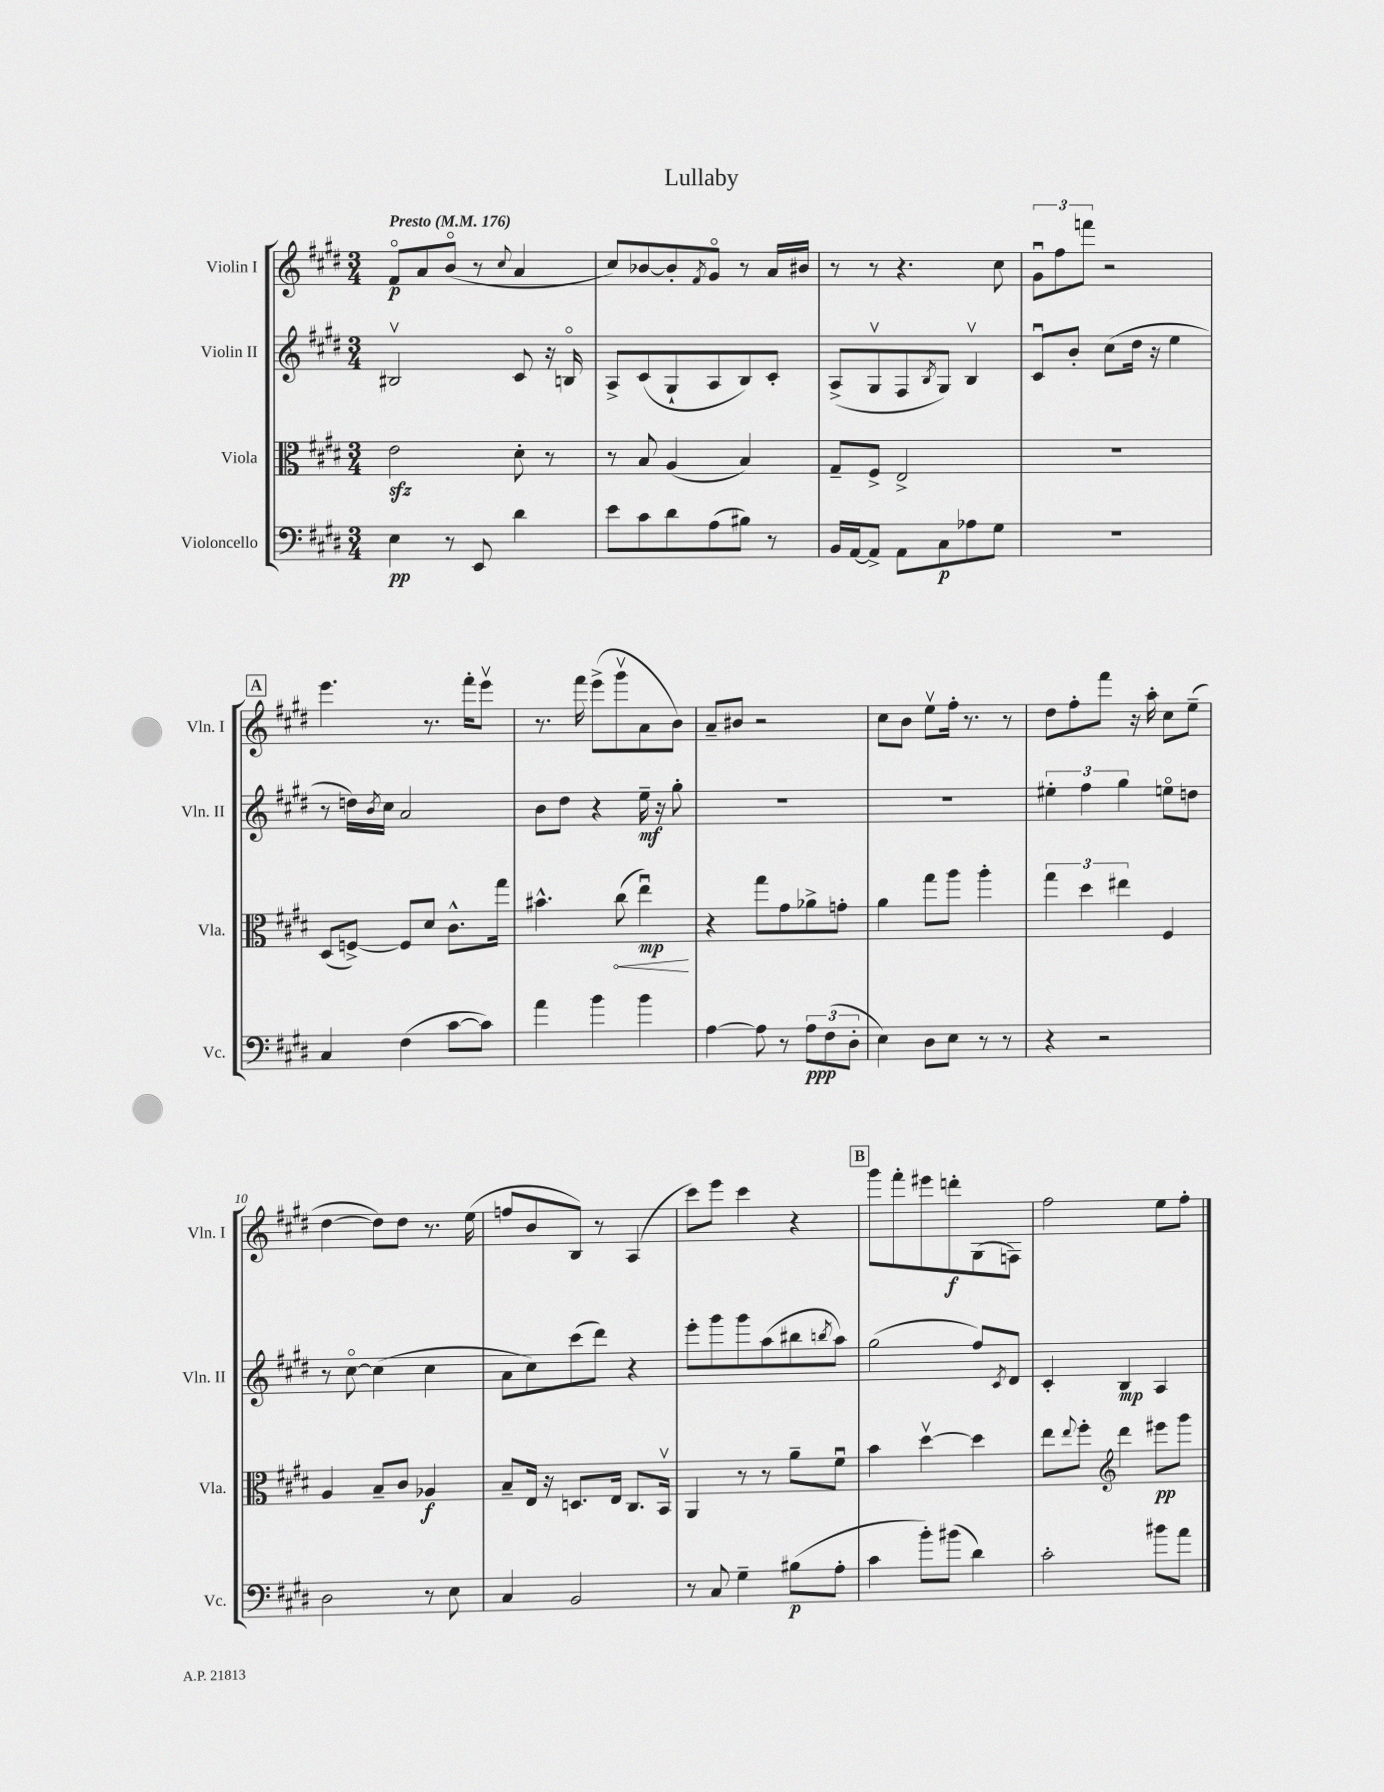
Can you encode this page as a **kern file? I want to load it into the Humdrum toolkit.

**kern	**kern	**kern	**kern
*staff4	*staff3	*staff2	*staff1
*clefF4	*clefC3	*clefG2	*clefG2
*k[f#c#g#d#]	*k[f#c#g#d#]	*k[f#c#g#d#]	*k[f#c#g#d#]
*M3/4	*M3/4	*M3/4	*M3/4
*MM176	*MM176	*MM176	*MM176
4E\	2e\	2B#v/	8f#o/L
.	.	.	8a/
8r	.	.	(8bo/J
8EE/	.	.	8r
.	.	.	8qqcc#/
4d#\	8d#'\	8c#/	4a/
.	8r	16r	.
.	.	16Bo/	.
=	=	=	=
8e\L	8r	8A^/L	8cc#/L)
8c#\	8B/	(8c#/	[8b-/
8d#\	(4A/	8G#`/	8b-'/]
.	.	.	8qf#/
(8A\	.	8A/	8g#o/J
8B#\J)	4B/)	8B/)	8r
8r	.	8c#'/J	16a/LL
.	.	.	16b#/JJ
=	=	=	=
16BB/LL	8G#~/L	(8A^/L	8r
[16AA/J	.	.	.
8AA^/]J	8F#^/J	8G#v/	8r
8AA\L	2E^/	8F#/	4.r
.	.	8qB/	.
8C#\	.	8G#/J)	.
8A-\	.	4Bv/	.
8G#\J	.	.	8cc#\
=	=	=	=
2.r	2.r	8c#u/L	12g#u\L
.	.	.	12ff#\
.	.	8b'/J	.
.	.	.	12fff\J
.	.	(8cc#\L	2r
.	.	16dd#\Jk	.
.	.	16r	.
.	.	4ee\	.
=	=	=	=
4C#/	(8D#/L	8r	4.eee\
.	[8F^/J)	16dd\LL)	.
.	.	8qb/	.
.	.	16cc#\JJ	.
(4F#\	8F/]L	2a/	.
.	8d#/J	.	8.r
[8c#\L	8.c#^^\L	.	.
.	.	.	16fff#'\LK
8c#\]J)	.	.	8eeev\J
.	16gg#\Jk	.	.
=	=	=	=
4a\	4.b#^^\	8b\L	8.r
.	.	8dd#\J	.
.	.	.	16fff#\
4b\	.	4r	(8eee^\L
.	(8cc#\	.	8ggg#v\
4b\	4eeu\)	16ee~\	8a\
.	.	16r	.
.	.	8gg#'\	8b\J)
=	=	=	=
[4A\	4r	2.r	8a~/L
.	.	.	8b#/J
8A\]	8gg#\L	.	2r
8r	8g#\	.	.
12A\L	8a-^\	.	.
(12F#\	.	.	.
.	8g'\J	.	.
12D#'\J	.	.	.
=	=	=	=
4E\)	4a\	2.r	8cc#\L
.	.	.	8b\J
8D#\L	8gg#\L	.	8eev\L
8E\J	8aa\J	.	16ff#'\Jk
.	.	.	8.r
8r	4aa'\	.	.
8r	.	.	8r
=	=	=	=
4r	6gg#\	6ee#'\	8dd#\L
.	.	.	8ff#'\
.	6dd#\	6ff#\	.
2r	.	.	8fff#\J
.	6ee#\	6gg#\	.
.	.	.	16r
.	.	.	16aa'\
.	4F#/	8eeo\L	8cc#\L
.	.	8dd\J	(8ee~\J
=	=	=	=
2D#\	4A/	8r	[4dd#\
.	.	[8cc#o\	.
.	8B~/L	(4cc#\]	8dd#\]L)
.	8c#/J	.	8dd#\J
8r	4A-/	4cc#\	8.r
8E\	.	.	.
.	.	.	(16ee\
=	=	=	=
4C#/	8B~/L	8a\L	8ff/L
.	16E/Jk	8cc#\)	8b/
.	16r	.	.
2BB/	8.D/L	(8ccc#\	8B/J)
.	.	8ddd#\J)	8r
.	16E/Jk	.	.
.	8.C#/L	4r	(4A/
.	16BBv/Jk	.	.
=	=	=	=
8r	4AA/	8eee'\L	8ccc#\L)
8C#/	.	8ggg#\	8eee\J
4G#~\	8r	8ggg#\	4ccc#\
.	8r	(8aa\	.
(8B#\L	8a~\L	8bb#\	4r
.	.	8qbb/	.
8A'\J	8f#u\J	8aa\J)	.
=	=	=	=
4c#\	4b\	(2gg#\	8ggg#\L
.	.	.	8fff#'\
8b'\L)	[4dd#v\	.	8eee#\
(8b#\J	.	.	8ddd'\
4d#\)	4dd#\]	8ff#/L)	(8G#\
.	.	8qc#/	.
.	.	8d#/J	8F\J)
=	=	=	=
2c#'\	8ee\L	4c#'/	2ff#\
.	8qqee/	.	.
.	8ff#'\J	.	.
*	*clefG2	*	*
.	4ddd#\	4B/	.
8b#\L	8eee#\L	4A/	8ee\L
8a\J	8ggg#\J	.	8ff#'\J
==	==	==	==
*-	*-	*-	*-
